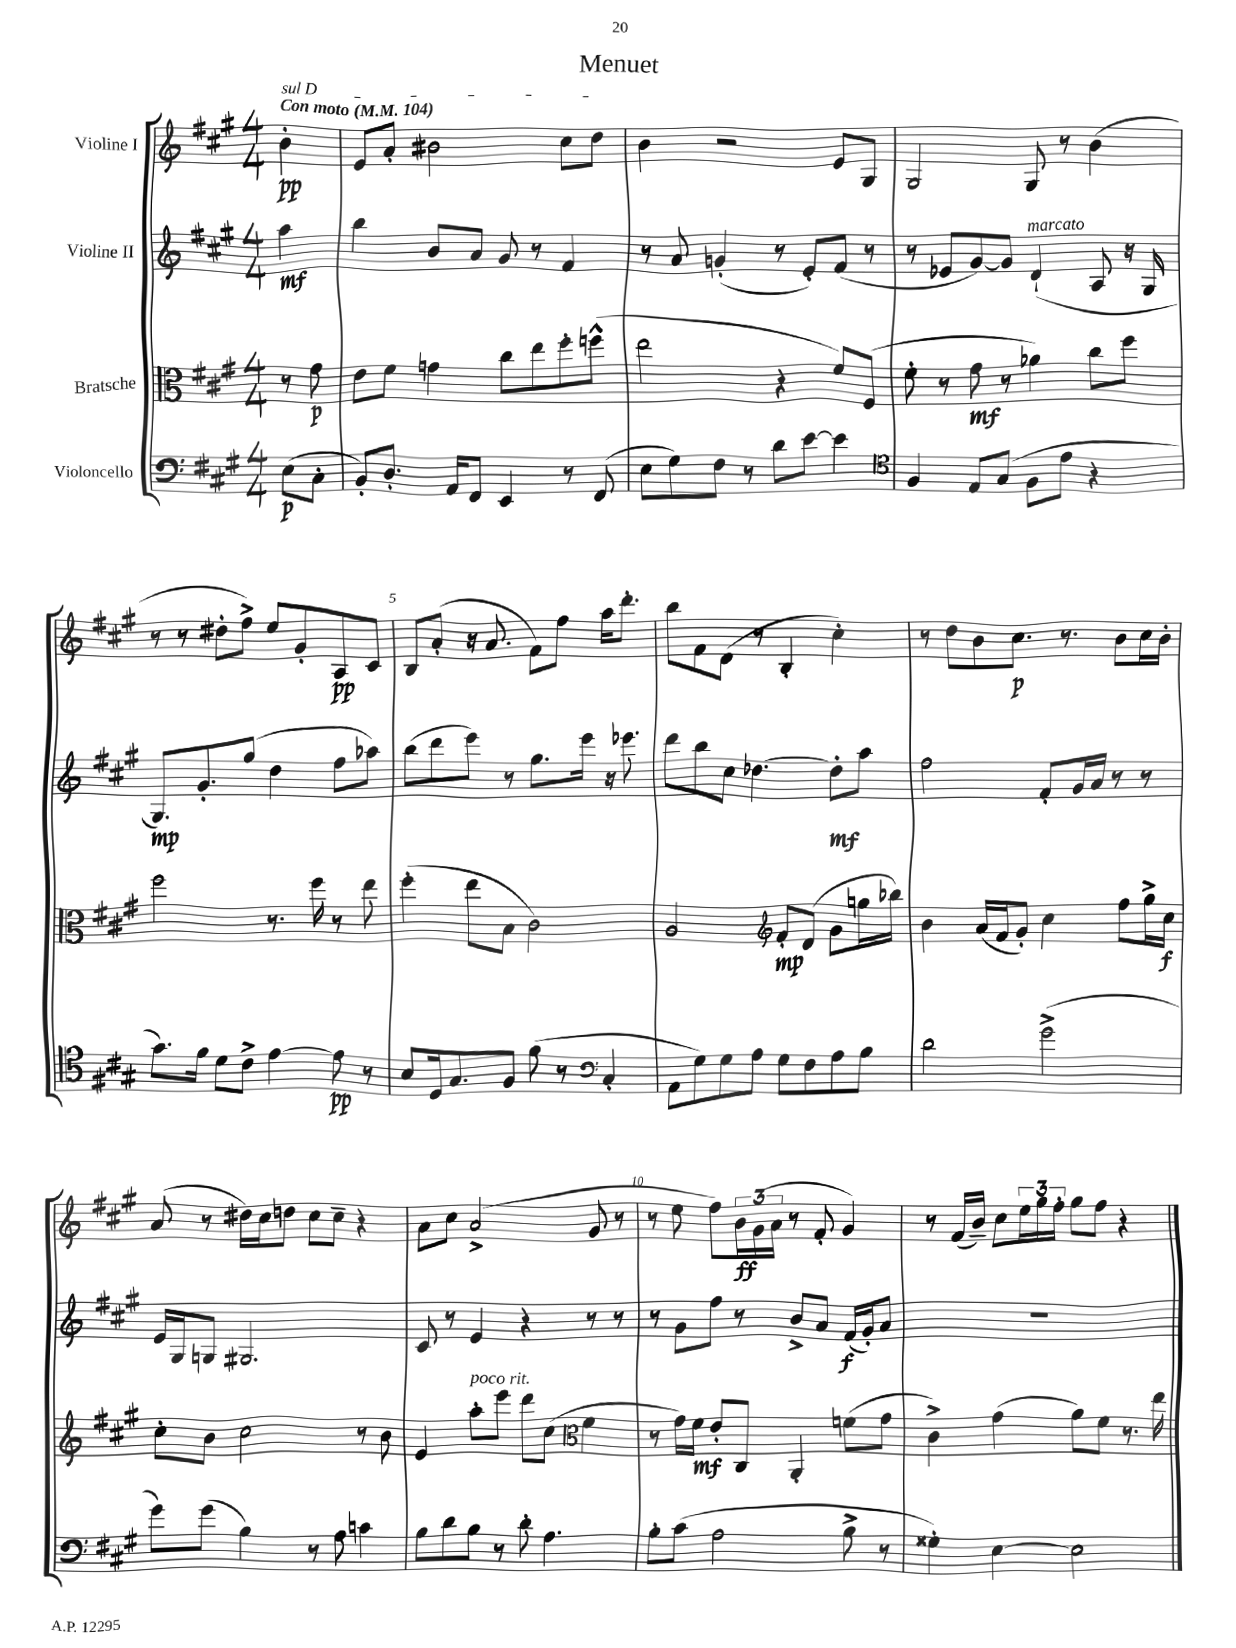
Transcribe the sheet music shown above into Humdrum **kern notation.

**kern	**kern	**kern	**kern
*staff4	*staff3	*staff2	*staff1
*clefF4	*clefC3	*clefG2	*clefG2
*k[f#c#g#]	*k[f#c#g#]	*k[f#c#g#]	*k[f#c#g#]
*M4/4	*M4/4	*M4/4	*M4/4
*MM104	*MM104	*MM104	*MM104
(8E	8r	4aa	4b'
8C#'	8g#	.	.
=	=	=	=
8BB')	8e	4bb	8e
8.D'	8f#	.	8a'
.	4g	8b	2b#
16AA	.	.	.
8FF#	.	8a	.
4EE	8cc#	8g#	.
.	8ee	8r	.
8r	8ff#'	4f#	8cc#
(8FF#	(8ff^^	.	8dd
=	=	=	=
8E	2ee	8r	4b
8G#)	.	8a	.
8F#	.	(4g'	2r
8r	.	.	.
8d	4r	8r	.
[8e	.	8e')	.
4e]	8f#)	(8f#	8e
.	(8F#	8r	8G#
=	=	=	=
*clefC4	*	*	*
4F#	8f#'	8r	2G#
.	8r	8e-	.
8E	8g#	[8g#)	.
(8G#	8r	8g#]	.
8F#	4a-)	(4d`	8G#
8e	.	.	8r
4r	8cc#	8A	(4b
.	8ff#	16r	.
.	.	16G#	.
=	=	=	=
8.g#)	2ff#	8.G#)	8r
.	.	.	8r
16f#	.	8.g#'	.
8d	.	.	8dd#'
8c#^	.	(8gg#	8ff#^)
[4e	8.r	4dd	8ee
.	.	.	8g#'
.	16ff#	.	.
8e]	8r	8ff#	8A
8r	8ee	8aa-)	8c#
=	=	=	=
8B	(4ff#'	(8bb	8B
16D	.	8ddd	(8a'
8.G#	.	.	.
.	8ee	8eee)	16r
.	.	.	8.a
8F#	8B	8r	.
(8f#	2c#)	8.gg#	8f#)
8r	.	.	8ff#
.	.	16eee	.
*clefF4	*	*	*
4C#'	.	16r	16aa
.	.	8.eee-	8.ddd'
=	=	=	=
8AA	2A	8ddd	8bb
8G#)	.	8bb	8f#
8G#	.	8cc#	(8d
8A	.	[4.dd-	8r
*	*clefG2	*	*
8G#	8f#'	.	4B'
8F#	(8d	.	.
8A	8g#	8dd-']	4cc#')
8B	16gg	8aa	.
.	16bb-)	.	.
=	=	=	=
2d	4b	2ff#	8r
.	.	.	8dd
.	(16a	.	8b
.	16f#	.	.
.	8g#')	.	8.cc#
(2g#^	4cc#	8f#'	.
.	.	.	8.r
.	.	16g#	.
.	.	16a	.
.	8ff#	8r	8b
.	16gg#^	8r	16cc#
.	16cc#	.	16b'
=	=	=	=
8g#)	8cc#'	16e	(8a
.	.	16G#	.
(8g#	8b	8G	8r
4B)	2cc#	2.G#	16dd#)
.	.	.	16cc#
.	.	.	8dd
8r	.	.	8cc#
8A	.	.	8cc#~
4c	8r	.	4r
.	8b	.	.
=	=	=	=
8B	4e	8c#	8a
8d	.	8r	8cc#
8B	8aa'	4e	(2a^
8r	8eee	.	.
8d'	8ddd	4r	.
4.A	(8cc#	.	.
*	*clefC3	*	*
.	4f#	8r	8g#
.	.	8r	8r
=	=	=	=
8B'	8r	8r	8r
(8c#	16g#)	8g#	8ee
.	16f#	.	.
2A	8e'	8ff#	8ff#)
.	8C#	8r	24b
.	.	.	(24g#
.	.	.	24a
.	4AA'	8b^	8r
.	.	8a	8f#'
8B^	(8f	(16f#	4g#)
.	.	16g#')	.
8r	8g#	8a	.
=	=	=	=
4G##')	4c#^)	1r	8r
.	.	.	(16f#
.	.	.	16b~)
[4E	(4g#	.	8cc#
.	.	.	24ee
.	.	.	24gg#
.	.	.	24ff#'
2E]	8a)	.	8gg#
.	8f#	.	8ff#
.	8.r	.	4r
.	16ee	.	.
==	==	==	==
*-	*-	*-	*-
